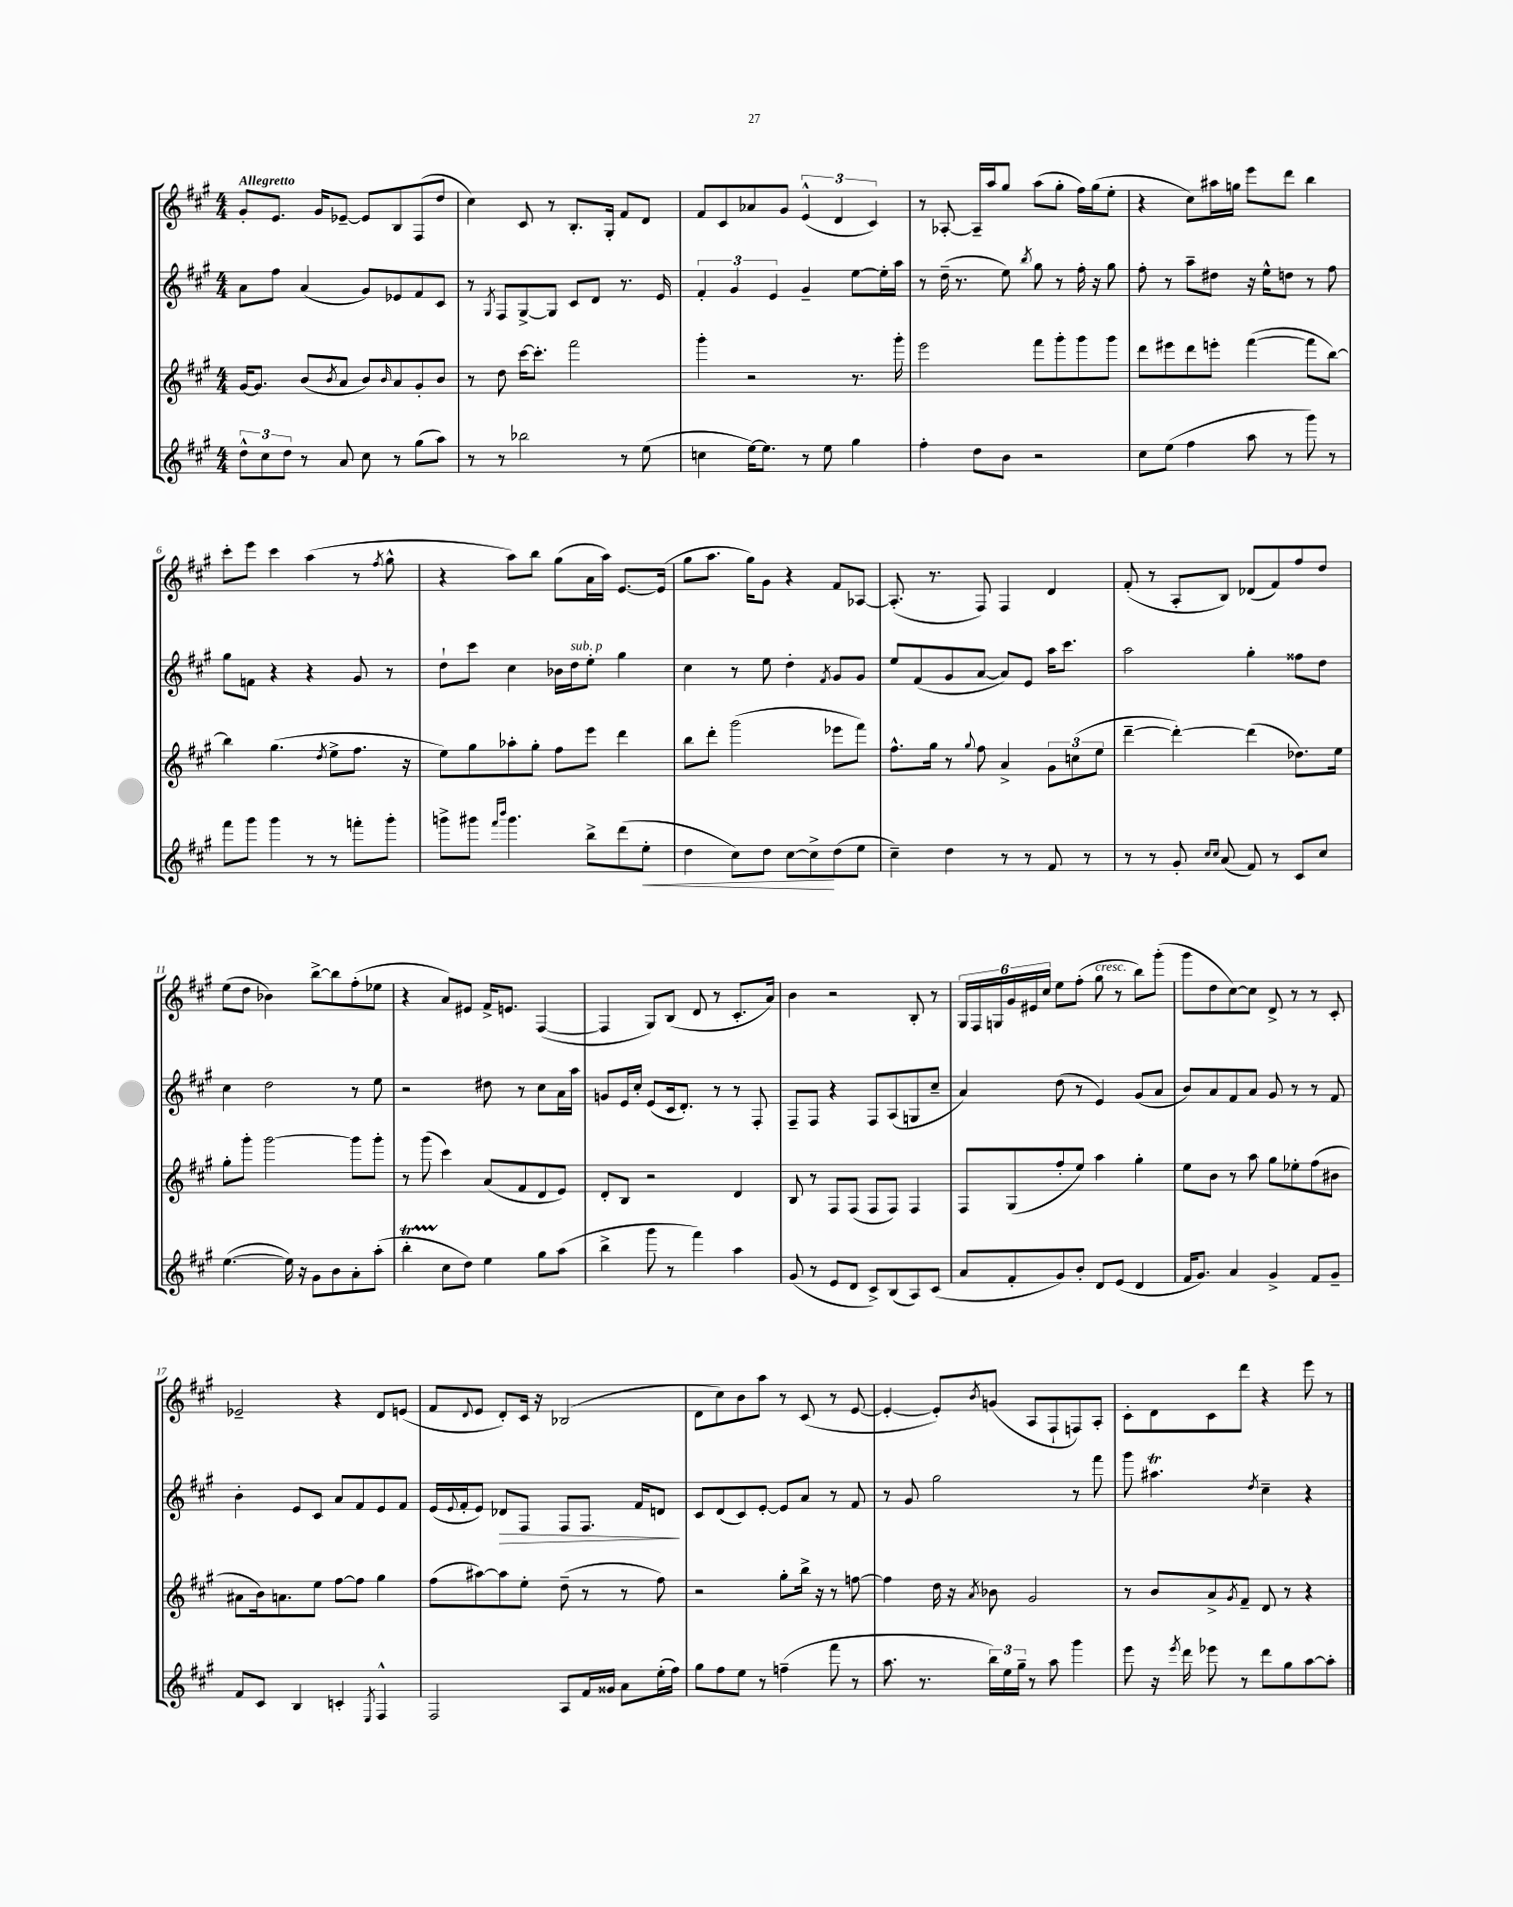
<<
\new StaffGroup <<
\new Staff = "s0" {
    \clef treble \key a \major \numericTimeSignature \time 4/4 \tempo "Allegretto"
    gis'8-. e'8. gis'16 ees'8~-- ees'8 b8 fis8( d''8 |
    cis''4) cis'8 r8 b8.-. gis16-. fis'8 d'8 |
    fis'8 cis'8 aes'8 gis'8 \tuplet 3/2 { e'4-^( d'4 cis'4) } |
    r8 aes8~-. aes16-- a''16 gis''8 a''8( gis''8-. fis''16) gis''16( e''8-. |
    r4 cis''8) ais''16 g''16 e'''8 d'''8 b''4 |
    cis'''8-. e'''8 cis'''4 a''4( r8 \acciaccatura { fis''8 } gis''8-^ |
    r4 a''8) b''8 gis''8( a'16 a''16) e'8.~ e'16( |
    gis''8 a''8. gis''16) gis'8 r4 fis'8 aes8~ |
    aes8.-.( r8. fis8) fis4 d'4 |
    fis'8-.( r8 a8-. b8) des'8( fis'8) fis''8 d''8 |
    e''8( d''8 bes'4) b''8~-> b''8 fis''8-.( ees''8 |
    r4 a'8) eis'8 fis'16-> e'8. fis4~( |
    fis4 gis8) b8( d'8 r8 cis'8.-. a'16) |
    b'4 r2 b8-. r8 |
    \tuplet 6/4 { gis16 fis16 g16 gis'16 eis'16 cis''16 } e''8 fis''8-.( gis''8^\markup { \italic "cresc." } r8 b''8) gis'''8-.( |
    gis'''8 d''8 cis''8~) cis''8 d'8-> r8 r8 cis'8-. |
    ees'2-- r4 d'8 e'8( |
    fis'8 \appoggiatura { d'8 } e'8 d'8-.) cis'16 r16 bes2( |
    d'8 cis''8) b'8 a''8 r8 cis'8( r8 e'8~ |
    e'4~-. e'8-.) \acciaccatura { b'8 } g'8( a8 fis8-! f8) a8-. |
    cis'8-. d'8 cis'8 d'''8 r4 e'''8 r8 \bar "|." |
}
\new Staff = "s1" {
    \clef treble \key a \major \numericTimeSignature \time 4/4
    a'8 fis''8 a'4( gis'8) ees'8 fis'8 cis'8 |
    r8 \acciaccatura { gis8 } fis8 gis8~-> gis8 cis'8 d'8 r8. e'16 |
    \tuplet 3/2 { fis'4-. gis'4 e'4 } gis'4-- e''8~ e''16-. a''16 |
    r8 d''16--( r8. e''8) \acciaccatura { b''8 } gis''8 r8 fis''16-. r16 gis''8 |
    fis''8-. r8 a''8-- dis''8 r16 e''16-^ d''8 r8 fis''8 |
    gis''8 f'8 r4 r4 gis'8 r8 |
    d''8-! cis'''8 cis''4 bes'16 d''16^\markup { \italic "sub. p" } e''8-. gis''4 |
    cis''4 r8 e''8 d''4-. \acciaccatura { fis'8 } gis'8 gis'8 |
    e''8 fis'8( gis'8 a'8~ a'8) e'8 a''16 cis'''8. |
    a''2 gis''4-. fisis''8 d''8 |
    cis''4 d''2 r8 e''8 |
    r2 dis''8 r8 cis''8 a'16 a''16 |
    g'8 e'16 cis''16-. e'8( cis'16 d'8.-.) r8 r8 fis8-. |
    fis8-- fis8 r4 fis8 a8( g8 cis''8-- |
    a'4) d''8( r8 e'4) gis'8( a'8 |
    b'8) a'8 fis'8 a'8 gis'8 r8 r8 fis'8 |
    b'4-. e'8 cis'8 a'8 fis'8 e'8 fis'8 |
    e'16( \appoggiatura { e'8 } fis'16-. e'8) des'8\> fis8 fis8 fis8. fis'16 d'8\! |
    cis'8 d'8( cis'8) e'8~-. e'8 a'8 r8 fis'8 |
    r8 gis'8 gis''2 r8 fis'''8 |
    gis'''8 ais''4.\trill \acciaccatura { d''8 } cis''4-- r4 \bar "|." |
}
\new Staff = "s2" {
    \clef treble \key a \major \numericTimeSignature \time 4/4
    gis'16~ gis'8. b'8( \acciaccatura { b'8 } a'8 b'8) \grace { b'16 } a'8 gis'8-. b'8 |
    r8 d''8 cis'''16~ cis'''8.-. fis'''2 |
    gis'''4-. r2 r8. gis'''16-. |
    e'''2 fis'''8 gis'''8-. gis'''8 gis'''8 |
    d'''8 eis'''8 d'''8 e'''8-. fis'''4~( fis'''8 b''8~) |
    b''4 gis''4.( \acciaccatura { d''8 } e''8-> fis''8. r16 |
    e''8) gis''8 aes''8-. gis''8-. fis''8 e'''8 d'''4 |
    b''8 d'''8-. gis'''2( ees'''8 fis'''8) |
    fis''8.-^ gis''16 r8 \appoggiatura { gis''8 } fis''8 a'4-> \tuplet 3/2 { gis'8 c''8( e''8 } |
    d'''4~-- d'''4~-.) d'''4( des''8.) e''16 |
    gis''8-. gis'''8-. gis'''2~ gis'''8 gis'''8-. |
    r8 gis'''8( cis'''4) a'8( fis'8 d'8 e'8) |
    d'8-. b8 r2 d'4 |
    b8 r8 fis8 fis8( fis8 fis8) fis4 |
    fis8 gis8( fis''8-. e''8) a''4 gis''4-. |
    e''8 b'8 r8 a''8 gis''8 ees''8-. fis''8( bis'8 |
    ais'8 b'16) a'8. e''8 fis''8~ fis''8 gis''4 |
    fis''8( ais''8~) ais''8 e''8-. d''8--( r8 r8 fis''8) |
    r2 gis''8-. b''16-> r16 r8 f''8~ |
    f''4 d''16 r16 \acciaccatura { a'8 } bes'8 gis'2 |
    r8 b'8 a'8-> \acciaccatura { gis'8 } fis'8-- d'8 r8 r4 \bar "|." |
}
\new Staff = "s3" {
    \clef treble \key a \major \numericTimeSignature \time 4/4
    \tuplet 3/2 { d''8-^ cis''8 d''8 } r8 a'8 cis''8 r8 gis''8( a''8) |
    r8 r8 bes''2 r8 e''8( |
    c''4 e''16~) e''8. r8 e''8 gis''4 |
    fis''4-. d''8 b'8 r2 |
    cis''8 e''8( fis''4 a''8 r8 gis'''8) r8 |
    fis'''8 gis'''8 gis'''4 r8 r8 f'''8-. gis'''8-. |
    g'''8-> gis'''8 \grace { fis'''16 b'''16 } gis'''4. b''8-> d'''8( e''8-.\< |
    d''4 cis''8) d''8 cis''8~ cis''8->\! d''8( e''8 |
    cis''4--) d''4 r8 r8 fis'8 r8 |
    r8 r8 gis'8-. \grace { cis''16 cis''16 } a'8( fis'8) r8 cis'8 cis''8 |
    e''4.~( e''16) r16 gis'8 b'8 a'8-. a''8-.( |
    b''4-.\startTrillSpan cis''8\stopTrillSpan d''8) e''4 gis''8 a''8( |
    b''4-> gis'''8 r8 fis'''4) a''4 |
    gis'8( r8 e'8 d'8 cis'8->) b8( a8) cis'8( |
    a'8 fis'8-. gis'8) b'8-. d'8 e'8( d'4 |
    fis'16 gis'8.) a'4 gis'4-> fis'8 gis'8-- |
    fis'8 cis'8 b4 c'4-. \acciaccatura { e8 } fis4-^ |
    fis2 a8 fis'16 gisis'16 a'8 e''16-.( fis''16) |
    gis''8 fis''8 e''8 r8 f''4--( fis'''8 r8 |
    a''8. r8. \tuplet 3/2 { b''16) e''16 gis''16-- } r8 a''8 gis'''4 |
    e'''8 r16 \acciaccatura { e'''8 } d'''16 ees'''8 r8 d'''8 gis''8 a''8~ a''8-. \bar "|." |
}
>>
>>
